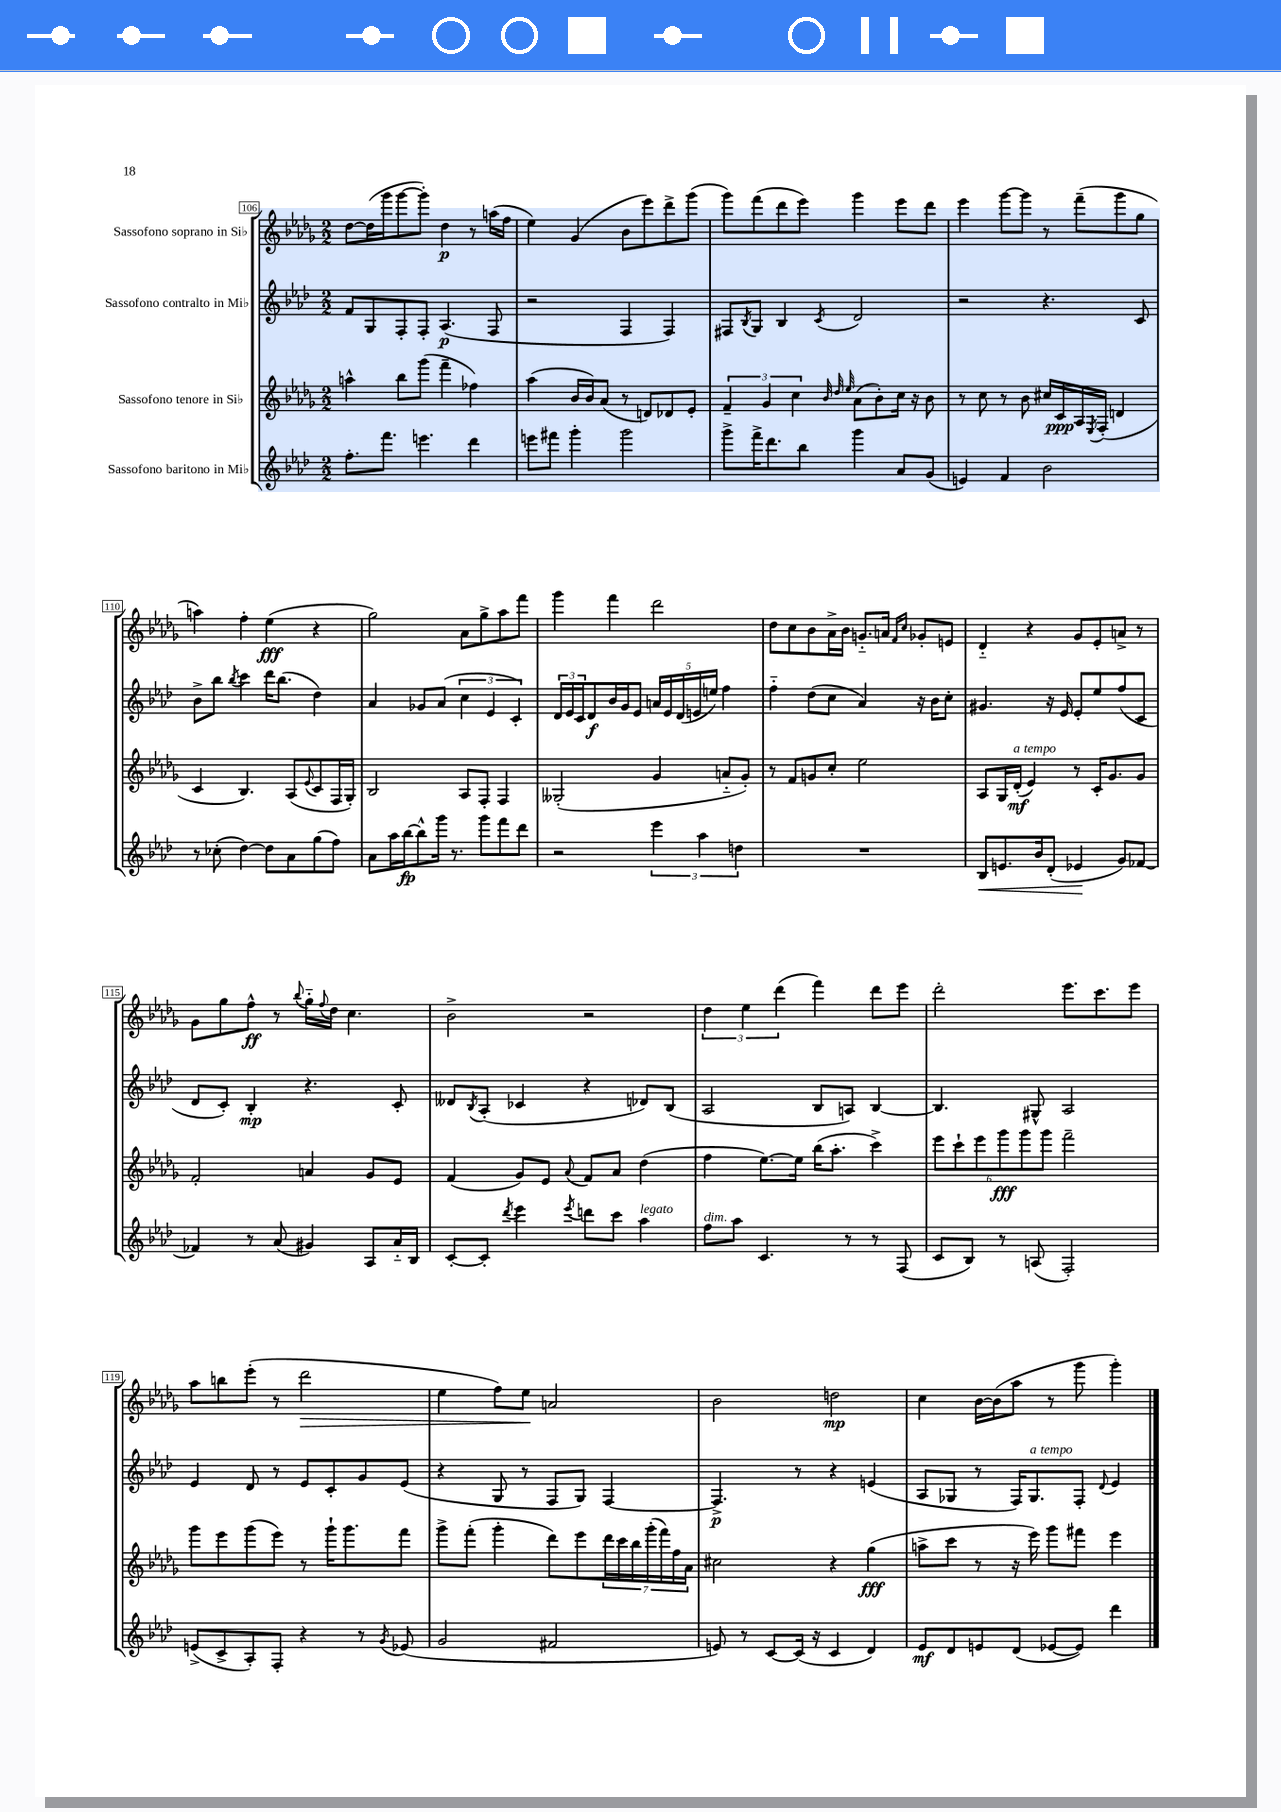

**kern	**kern	**kern	**kern
*staff4	*staff3	*staff2	*staff1
*clefG2	*clefG2	*clefG2	*clefG2
*k[b-e-a-d-]	*k[b-e-a-d-g-]	*k[b-e-a-d-]	*k[b-e-a-d-g-]
*M2/2	*M2/2	*M2/2	*M2/2
8.ff'\L	4aa^^\	8f/L	[8dd-\L
.	.	8G/	(16dd-\]L
8.fff\J	.	.	16ggg-\J
.	8bb-\L	8F'/	[8ggg-\
4.eee\	(8ggg-\J	8F'/J	8ggg-'\]J)
.	4fff~\	(4.A-/	4dd-\
4ddd-\	4ff-\)	.	8r
.	.	8F/	(16aa\LL
.	.	.	16ff\JJ
=	=	=	=
8eee\L	(4aa-\	2r	4ee-\)
8fff#\J	.	.	.
4ggg'\	16b-/LL	.	(4g-/
.	16b-/J)	.	.
.	(8a-/J	.	.
2ggg\	8r	4F/	8b-\L
.	8d/L)	.	8eee-\)
.	8d-/	4F/)	8ddd-^\
.	8e-'/J	.	(8ggg-\J
=	=	=	=
8ggg^\L	6f~/	8F#/L	8ggg-\L)
.	.	8qB-/	.
16fff^\K	.	8G/J	(8fff\
.	6g-/	.	.
8.ddd-\	.	.	.
.	.	4B-/	8ddd-\
.	6cc\	.	.
8bb-\J	.	.	8eee-\J)
.	32qqb-/	.	.
.	32qqdd-/	.	.
.	32qqee-/	8qc/	.
4ggg\	(8a-\L	2d-/	4ggg-\
.	8b-'\)	.	.
8a-/L	16cc\Jk	.	8eee-\L
.	16r	.	.
(8g/J	8b-\	.	8ddd-\J
=	=	=	=
4e/)	8r	2r	4eee-\
.	8cc\	.	.
4f/	8r	.	[8ggg-\L
.	8b-\	.	8ggg-\]J
2b-\	16cc#/LL	4.r	8r
.	16c/	.	.
.	16A-/	.	(8fff~\L
.	8qE-/	.	.
.	(16F'/JJ	.	.
.	4d/	.	8ggg-\
.	.	8c/	8gg-\J
=	=	=	=
8r	4c/	8b-^\L	4aa\)
(8cc-'\	.	8bb-\J	.
.	.	8qbb-/	.
[4dd-\)	4.B-/)	4ccc\	4ff'\
8dd-\]L	.	16ddd-\LK	(4ee-\
.	.	(8.bb-\J	.
8a-\	(8A-/L	.	.
.	8qqe-/	.	.
(8gg\	8c/	4dd-\)	4r
8ff\J)	16F/L	.	.
.	16G-'/JJ)	.	.
=	=	=	=
8a-\L	2B-/	4a-/	2gg-\)
16aa-\L	.	.	.
[16bb-\J	.	.	.
8bb-^^\]	.	8g-/L	.
16ggg\Jk	.	(8a-/J	.
8.r	.	.	.
.	8A-/L	6cc\	8a-\L
8ggg\L	8F'/J	.	8gg-^\
.	.	6e-/	.
8fff\	4F/	.	8aa-\
.	.	6c'/)	.
8ddd-\J	.	.	8fff\J
=	=	=	=
2r	(2G--'/	24d-/LL	4ggg-\
.	.	24e-/	.
.	.	24c/J	.
.	.	8d-/	.
.	.	16b-/L	4fff\
.	.	16g/J	.
.	.	8e-/J	.
6eee-\	4g-/	20a/LL	2ddd-\
.	.	20e-/	.
.	.	(20d-/	.
.	.	20e/	.
6aa-\	.	.	.
.	.	20ee/JJ)	.
.	8a'~/L	4ff\	.
6dd\	.	.	.
.	8g-'/J)	.	.
=	=	=	=
1r	8r	4ff'~\	8dd-\L
.	8f/L	.	8cc\
.	8g/	(8dd-\L	8b-\
.	8cc'/J	8cc\J	16a-^\L
.	.	.	16b-\JJ
.	2ee-\	4a-/)	8.g'~/L
.	.	.	16a/Jk
.	.	.	16qqf/LL
.	.	.	16qqcc/JJ
.	.	16r	8g-'/L
.	.	16b-\LK	.
.	.	8cc'\J	8e/J
=	=	=	=
8B-/L	8A-/L	4.g#/	4d-'~/
8.e/	16G-/L	.	.
.	(16d-'/JJ	.	.
.	4e-/)	.	4r
16b-/k	.	.	.
(8d-'/J	.	16r	.
.	.	16e-/	.
4e-/	8r	8e-'/L	8g-/L
.	16c'/LK	8ee-/	8e-'/
.	8.g-/	.	.
8g/L)	.	(8ff/	8a^/J
[8f-/J	8g-/J	8c/J	8r
=	=	=	=
4f-/]	2f'/	8d-/L	8g-\L
.	.	8c'/J)	8gg-\
8r	.	4B-'/	8ff^^\J
(8a-/	.	.	8r
.	.	.	8qqbb-/
4g#/)	4a/	4.r	16gg-'~\LL
.	.	.	8qqff/
.	.	.	16dd-\JJ
.	.	.	4.cc\
8A-/L	8g-/L	.	.
16a-'~/L	8e-/J	8c'/	.
16B-/JJ	.	.	.
=	=	=	=
[8c'/L	(4f/	8d--/L	2b-^\
.	.	8qB-/	.
8c'/]J	.	(8A-'/J	.
8qddd-/	.	.	.
4eee-\	8g-/L)	4c-/	.
.	8e-/J	.	.
8qeee-/	8qqa-/	.	.
8ddd\L	8f/L	4r	2r
8ccc\J	8a-/J	.	.
4aa-\	(4dd-\	8d-/L)	.
.	.	(8B-/J	.
=	=	=	=
8ff\L	4ff\	2A-/	6dd-\
8aa-\J	.	.	.
.	.	.	6ee-\
4.c/	[8.ee-\L)	.	.
.	.	.	(6ddd-\
.	16ee-\]Jk	.	.
.	(16bb-\LK	8B-/L	4fff\)
.	8.aa-'\J	.	.
8r	.	8A/J)	.
8r	4ccc^\)	[4B-/	8ddd-\L
(8F/	.	.	8eee-\J
=	=	=	=
8c/L	12eee-\L	4.B-/]	2ddd-'\
.	12ccc`\	.	.
8B-/J)	.	.	.
.	12eee-\	.	.
8r	12ggg-\	.	.
.	12ggg-\	.	.
(8A/	.	8G#^^/	.
.	12ggg-\J	.	.
2F'/)	2fff~\	2A-/	8.eee-\L
.	.	.	8.ccc\
.	.	.	8eee-\J
=	=	=	=
(8e^/L	8ggg-\L	4e-/	8aa-\L
8c^/	8eee-\	.	8bb\
8A-'/)	(8ggg-\	8d-/	(8eee-'\J
8F'/J	8eee-\J)	8r	8r
4r	8r	8e-/L	2ddd-\
.	16ggg-`\LK	8c'/	.
.	8.ggg-\	.	.
8r	.	8g/	.
8qg/	.	.	.
(8e-/	8fff\J	(8e-/J	.
=	=	=	=
2g/	8ggg-^\L	4r	4ee-\
.	(8fff'\J	.	.
.	4ggg-'\	8G/	8ff\L)
.	.	8r	8ee-\J
2f#/	8ddd-\L)	8F/L	2a/
.	8eee-\	8G/J)	.
.	28ddd-\L	[4F/	.
.	28ccc\	.	.
.	28bb-\	.	.
.	(28ggg-'\	.	.
.	28fff\)	.	.
.	28ff\	.	.
.	28a-\JJ	.	.
=	=	=	=
8e/)	2cc#\	4.F^/]	2b-\
8r	.	.	.
[8c/L	.	.	.
(16c/]Jk	.	8r	.
16r	.	.	.
4c/	4r	4r	2dd\
4d-/)	(4gg-\	(4e/	.
=	=	=	=
8e-/L	8aa^\L	8A-/L	4cc\
8d-/	8ccc\J	8G-/J	.
8e/	8r	8r	[16b-\LL
.	.	.	(16b-\]J
(8d-/J	16r	16F/LK)	8aa-\J
.	16eee-\)	8.G-/	.
[8e-/L	8ggg-\L	.	8r
8e-/]J)	8fff#\J	8F'/J	8ggg-\
.	.	8qqd-/	.
4ddd-\	4eee-\	4e-/	4ggg-'\)
==	==	==	==
*-	*-	*-	*-
